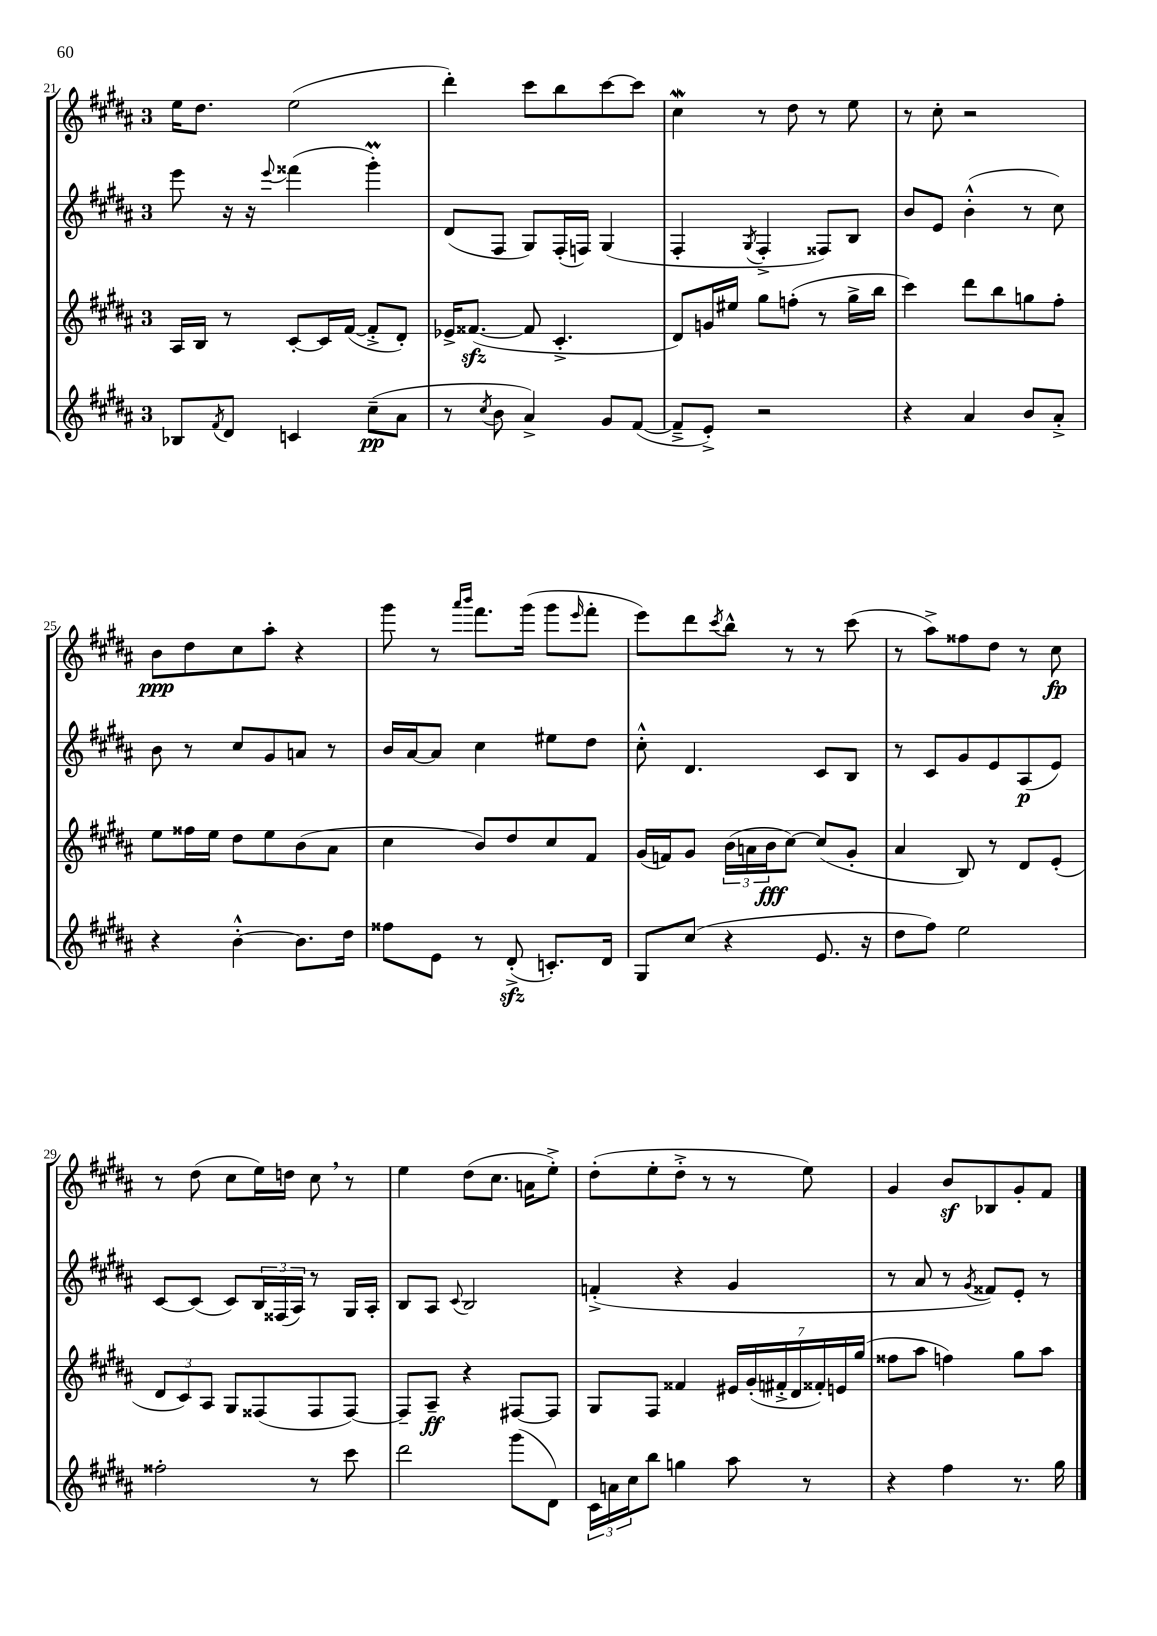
<<
\new StaffGroup <<
\new Staff = "s0" {
    \clef treble \key b \major \once \override Staff.TimeSignature.style = #'single-digit \time 3/4
    e''16 dis''8. e''2( |
    dis'''4-.) cis'''8 b''8 cis'''8~ cis'''8 |
    cis''4\mordent r8 dis''8 r8 e''8 |
    r8 cis''8-. r2 |
    b'8\ppp dis''8 cis''8 ais''8-. r4 |
    gis'''8 r8 \grace { ais'''16 b'''16 } fis'''8. gis'''16( gis'''8 \grace { e'''16 } fis'''8-. |
    e'''8) dis'''8 \acciaccatura { cis'''8 } b''8-^ r8 r8 cis'''8( |
    r8 ais''8->) fisis''8 dis''8 r8 cis''8\fp |
    r8 dis''8( cis''8 e''16) d''16 cis''8 \breathe r8 |
    e''4 dis''8( cis''8. a'16 e''8-.->) |
    dis''8-.( e''8-. dis''8-.-> r8 r8 e''8) |
    gis'4 b'8\sf bes8 gis'8-. fis'8 \bar "|." |
}
\new Staff = "s1" {
    \clef treble \key b \major \once \override Staff.TimeSignature.style = #'single-digit \time 3/4
    e'''8 r16 r16 \appoggiatura { e'''8 } fisis'''4( gis'''4-.\prall) |
    dis'8( fis8 gis8) fis16-.( f16) gis4( |
    fis4-. \acciaccatura { gis8 } fis4-.-> fisis8) b8 |
    b'8 e'8 b'4-.-^( r8 cis''8) |
    b'8 r8 cis''8 gis'8 a'8 r8 |
    b'16 ais'16~ ais'8 cis''4 eis''8 dis''8 |
    cis''8-.-^ dis'4. cis'8 b8 |
    r8 cis'8 gis'8 e'8 ais8\p( e'8) |
    cis'8~ cis'8( cis'8) \tuplet 3/2 { b16 fisis16( ais16) } r8 gis16 ais16-. |
    b8 ais8 \appoggiatura { cis'8 } b2 |
    f'4-.->( r4 gis'4 |
    r8 ais'8 r8 \acciaccatura { gis'8 } fisis'8) e'8-. r8 \bar "|." |
}
\new Staff = "s2" {
    \clef treble \key b \major \once \override Staff.TimeSignature.style = #'single-digit \time 3/4
    ais16 b16 r8 cis'8~-. cis'16 fis'16~( fis'8-.-> dis'8-.) |
    ees'16-> fisis'8.~\sfz( fisis'8 cis'4.-.-> |
    dis'8) g'16 eis''16 gis''8 f''8-.( r8 gis''16-> b''16 |
    cis'''4) dis'''8 b''8 g''8 fis''8-. |
    e''8 fisis''16 e''16 dis''8 e''8 b'8( ais'8 |
    cis''4 b'8) dis''8 cis''8 fis'8 |
    gis'16( f'16) gis'8 \tuplet 3/2 { b'16( a'16 b'16\fff } cis''8~) cis''8( gis'8-. |
    ais'4 b8) r8 dis'8 e'8-.( |
    \tuplet 3/2 { dis'8 cis'8) ais8 } gis8 fisis8( fisis8 fisis8~) |
    fisis8-- ais8--\ff r4 fis8~ fis8 |
    gis8 fis8 fisis'4 \tuplet 7/4 { eis'16 gis'16-.( fis'16-.-> dis'16 fisis'16-.) e'16 gis''16( } |
    fisis''8 ais''8 f''4) gis''8 ais''8 \bar "|." |
}
\new Staff = "s3" {
    \clef treble \key b \major \once \override Staff.TimeSignature.style = #'single-digit \time 3/4
    bes8 \acciaccatura { fis'8 } dis'8 c'4 cis''8--\pp( ais'8 |
    r8 \acciaccatura { cis''8 } b'8 ais'4->) gis'8 fis'8~( |
    fis'8---> e'8-.->) r2 |
    r4 ais'4 b'8 ais'8-.-> |
    r4 b'4~-.-^ b'8. dis''16 |
    fisis''8 e'8 r8 dis'8-.->\sfz( c'8.-.) dis'16 |
    gis8 cis''8( r4 e'8. r16 |
    dis''8 fis''8) e''2 |
    fisis''2-. r8 cis'''8 |
    dis'''2 gis'''8( dis'8) |
    \tuplet 3/2 { cis'16 a'16 cis''16 } b''8 g''4 ais''8 r8 |
    r4 fis''4 r8. gis''16 \bar "|." |
}
>>
>>
\layout { \context { \Score currentBarNumber = #21 } }
